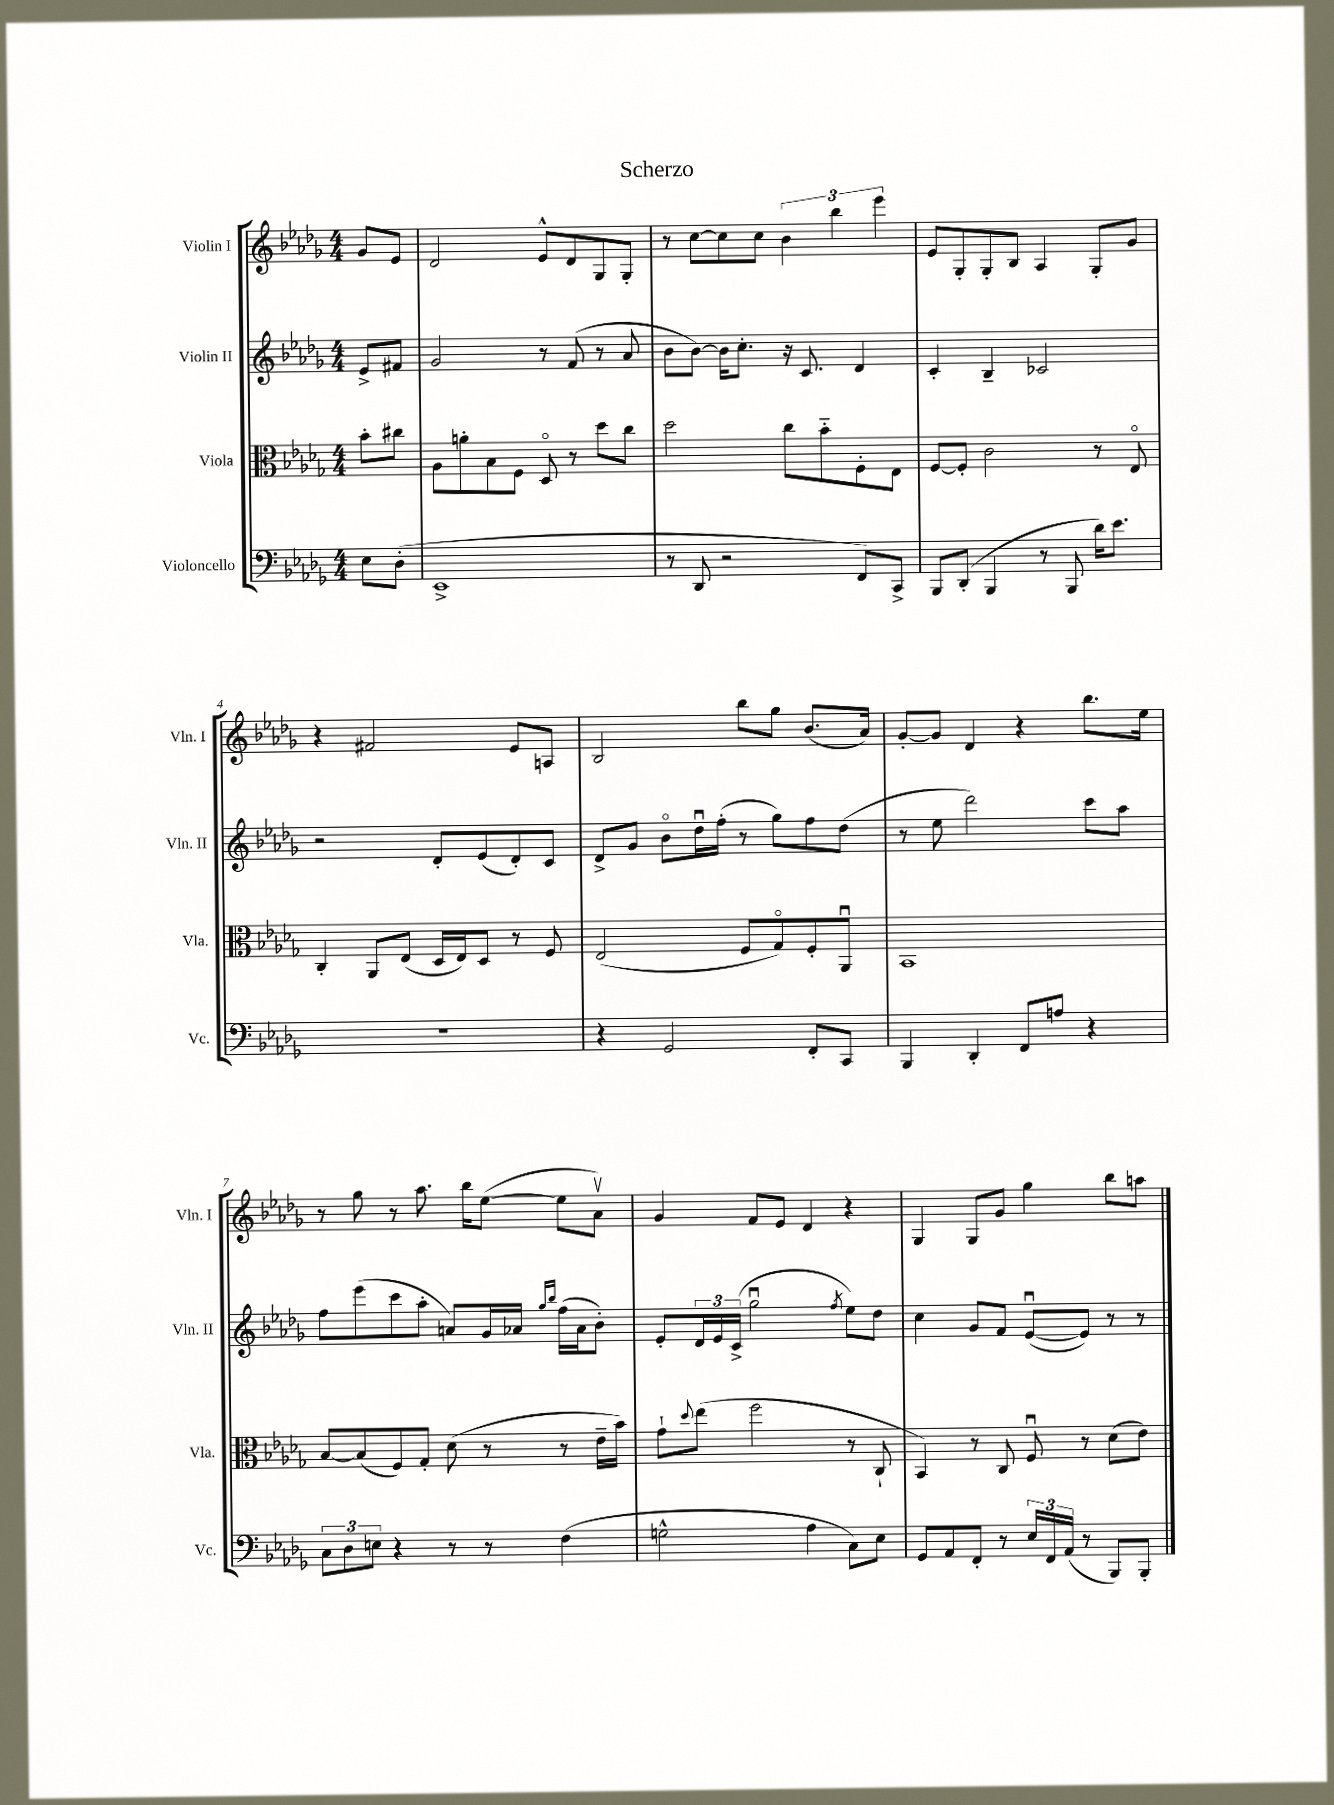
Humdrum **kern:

**kern	**kern	**kern	**kern
*staff4	*staff3	*staff2	*staff1
*clefF4	*clefC3	*clefG2	*clefG2
*k[b-e-a-d-g-]	*k[b-e-a-d-g-]	*k[b-e-a-d-g-]	*k[b-e-a-d-g-]
*M4/4	*M4/4	*M4/4	*M4/4
8E-\L	8b-'\L	8e-^/L	8g-/L
(8D-'\J	8cc#\J	8f#/J	8e-/J
=	=	=	=
1EE-^	8A-\L	2g-/	2d-/
.	8a'\	.	.
.	8B-\	.	.
.	8F\J	.	.
.	8D-o/	8r	8e-^^/L
.	8r	(8f/	8d-/
.	8dd-\L	8r	8G-/
.	8cc\J	8a-/	8G-'/J
=	=	=	=
8r	2dd-\	8b-\L	8r
8DD-/	.	[8b-\J)	[8cc\L
2r	.	16b-\]LK	8cc\]
.	.	8.cc'\J	.
.	.	.	8cc\J
.	8cc\L	16r	6b-\
.	.	8.c/	.
.	8b-'~\	.	.
.	.	.	6bb-\
8FF/L)	8F'\	4d-/	.
.	.	.	6eee-\
8CC^/J	8E-\J	.	.
=	=	=	=
8BBB-/L	[8F/L	4c'/	8e-/L
(8DD-'/J	8F'/]J	.	8G-'/
4BBB-/	2c\	4B-~/	8G-'/
.	.	.	8B-/J
8r	.	2c-/	4A-/
8BBB-/	.	.	.
16d-\LK)	8r	.	8G-'/L
8.e-\J	.	.	.
.	8E-o/	.	8g-/J
=	=	=	=
1r	4C'/	2r	4r
.	8AA-/L	.	2f#/
.	(8E-/J	.	.
.	16D-/LL	8d-'/L	.
.	16E-/J)	.	.
.	8D-/J	(8e-/	.
.	8r	8d-'/)	8e-/L
.	8F/	8c/J	8A/J
=	=	=	=
4r	(2E-/	8d-^/L	2B-/
.	.	8g-/J	.
2GG-/	.	8b-o\L	.
.	.	16dd-u\L	.
.	.	(16ff'\JJ	.
.	8F/L	8r	8bb-\L
.	8G-o/)	8gg-\L)	8gg-\J
8FF'/L	8F'/	8ff\	(8.b-/L
8CC/J	8AA-u/J	(8dd-\J	.
.	.	.	16a-/Jk)
=	=	=	=
4BBB-/	1BB-	8r	[8g-'/L
.	.	8ee-\	8g-/]J
4DD-'/	.	2ddd-\)	4d-/
8FF/L	.	.	4r
8A/J	.	.	.
4r	.	8ccc\L	8.bb-\L
.	.	8aa-\J	.
.	.	.	16ee-\Jk
=	=	=	=
12C\L	[8B-/L	8ff\L	8r
12D-\	.	.	.
.	(8B-/]	(8eee-\	8gg-\
12E\J	.	.	.
4r	8F/)	8ccc\	8r
.	8G-'/J	8aa-'\J	8.aa-\
8r	(8d-\	8a/L)	.
.	.	.	16bb-\LK
8r	8r	16g-/L	([8ee-\J
.	.	16a-/JJ	.
.	.	16qqgg-/LL	.
.	.	16qqbb-/JJ	.
(4F\	8r	(16ff\LL	8ee-\]L
.	.	16a-\J	.
.	16e-~\LL	8b-'\J)	8a-v\J)
.	16b-\JJ)	.	.
=	=	=	=
2G^^\	8g-`\L	8e-'/L	4g-/
.	8qqdd-/	.	.
.	(8ee-\J	24d-/L	.
.	.	24e-/	.
.	.	(24c^/JJ	.
.	2ff\	2gg-u\	8f/L
.	.	.	8e-/J
4A-\	.	.	4d-/
.	.	8qff/	.
8C\L)	8r	8ee-\L)	4r
8E-\J	8C`/	8dd-\J	.
=	=	=	=
8GG-/L	4BB-/)	4cc\	4G-/
8AA-/	.	.	.
8FF'/J	8r	8g-/L	8G-/L
8r	8C/	8f/J	8g-/J
24E-/LL	8Fu/	([8e-u/L	4gg-\
24FF/	.	.	.
(24AA-/JJ	.	.	.
8r	8r	8e-/]J)	.
8BBB-/L)	(8d-\L	8r	8bb-\L
8BBB-'/J	8e-\J)	8r	8aa\J
==	==	==	==
*-	*-	*-	*-
